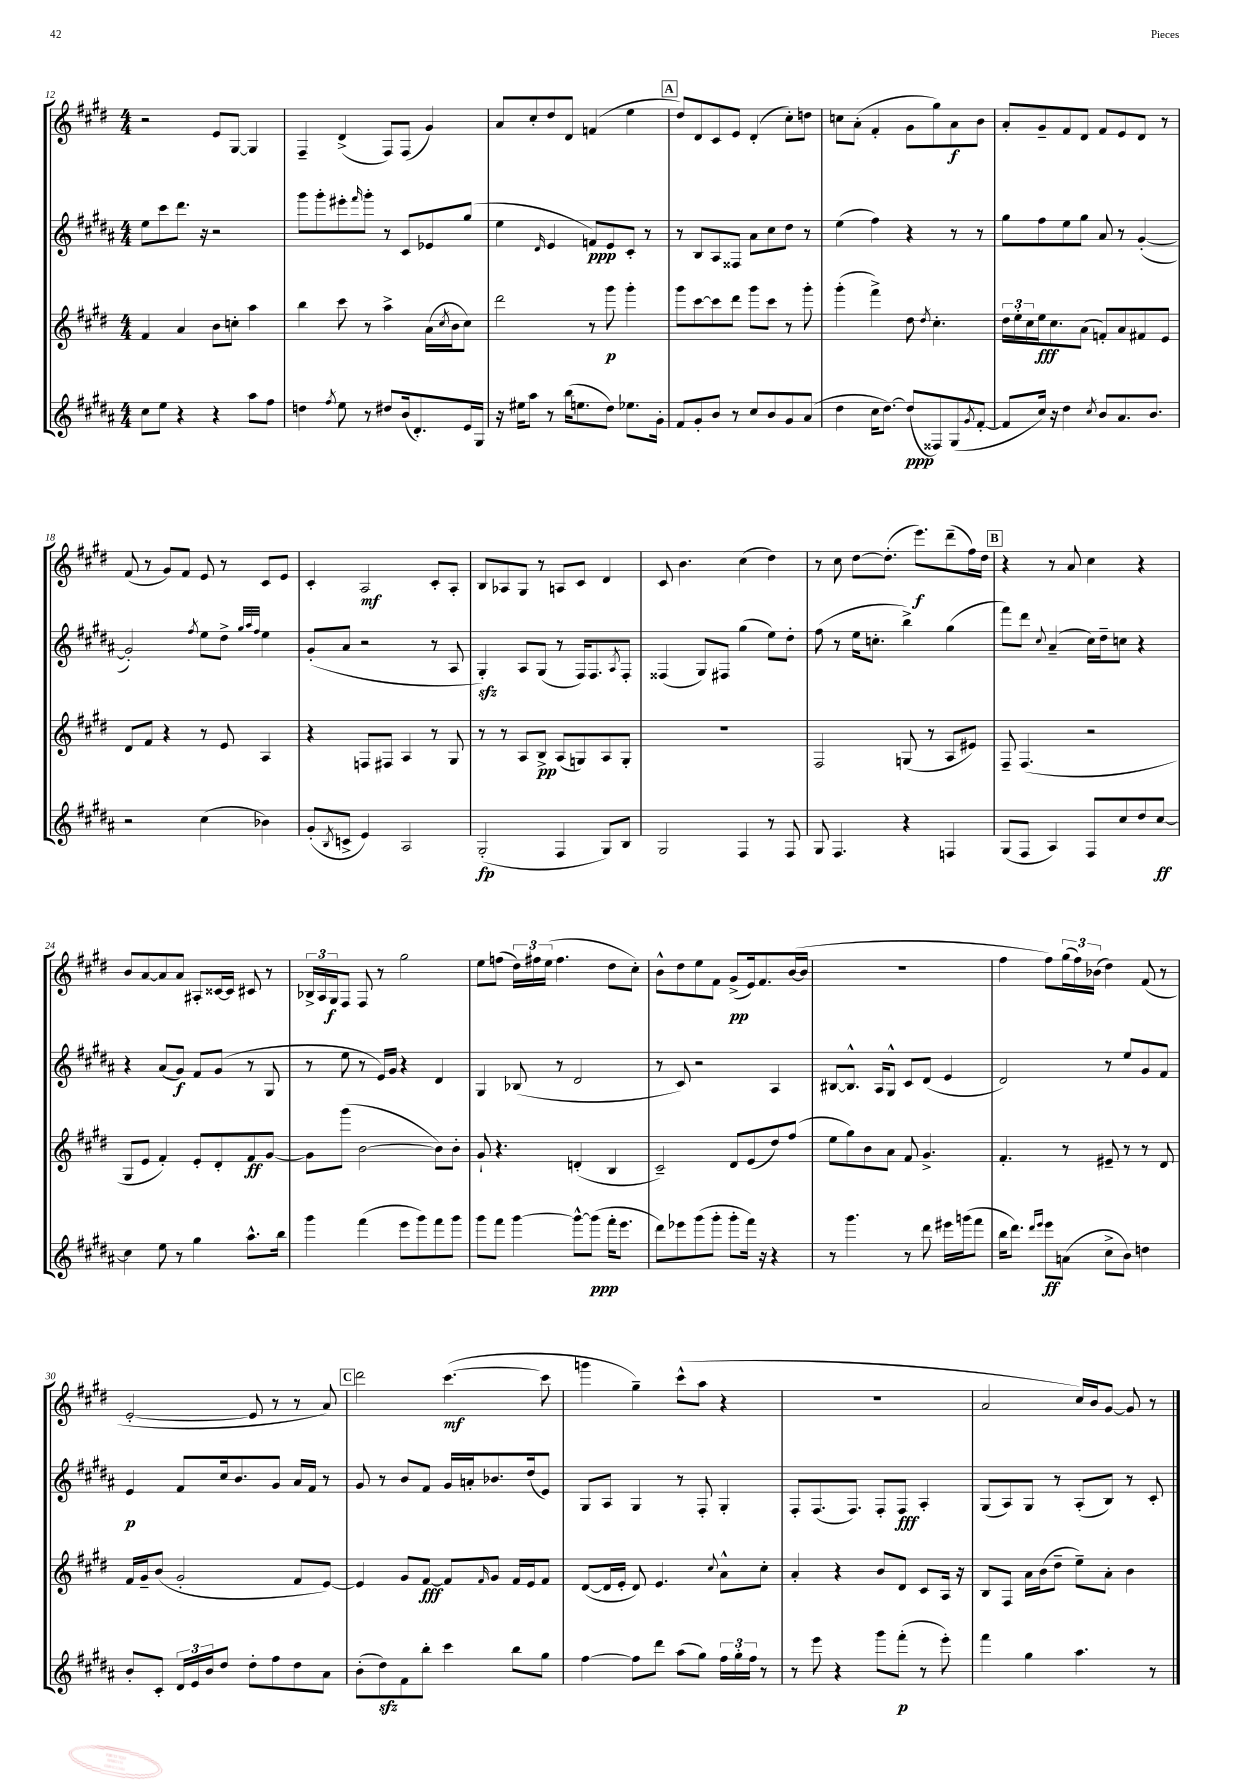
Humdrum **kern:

**kern	**kern	**kern	**kern
*staff4	*staff3	*staff2	*staff1
*clefG2	*clefG2	*clefG2	*clefG2
*k[f#c#g#d#a#]	*k[f#c#g#d#]	*k[f#c#g#d#a#]	*k[f#c#g#d#]
*M4/4	*M4/4	*M4/4	*M4/4
8cc#\L	4f#/	8ee\L	2r
8ee\J	.	8ccc#\	.
4r	4a/	8.ddd#\J	.
.	.	16r	.
4r	8b\L	2r	8e/L
.	8cc'\J	.	[8G#/J
8aa#\L	4aa\	.	4G#/]
8ff#\J	.	.	.
=	=	=	=
4dd\	4bb\	8ggg#\L	4F#~/
.	.	8ggg#'\	.
8qff#/	.	.	.
8ee\	8ccc#\	8eee#'\	(4d#^/
.	.	16qqfff#/	.
8r	8r	8ggg#'\J	.
8dd#/L	4aa^\	8r	8F#/L)
(16b/k	.	8c#/L	(8F#/J
8.d#'/)	.	.	.
.	(16a\LL	8e-/	4g#/)
.	8qcc#/	.	.
.	16b\J	.	.
16e/L	8cc#\J)	(8gg#/J	.
16G#/JJ	.	.	.
=	=	=	=
16r	2ddd#\	4ee\	8a/L
16ee#\LK	.	.	.
8aa#\J	.	.	8cc#'/
.	.	16qqd#/	.
8r	.	4e/	8dd#/
(16bb\LK	.	.	8d#/J
8.ee\	.	.	.
.	8r	8f/L)	(4f/
8dd#\J)	8ggg#\	8e/	.
8.ee-\L	4ggg#'\	8c#'/J	4ee\
.	.	8r	.
16g#'\Jk	.	.	.
=	=	=	=
8f#/L	8ggg#\L	8r	8dd#/L)
8g#'/	[8ccc#\	8B/L	8d#/
8b/J	8ccc#\]	8A#/	8c#/
8r	8ddd#\J	8F##/J	8e/J
8cc#/L	8ggg#\L	8a#\L	(4d#'/
8b/	8ccc#\J	8cc#\	.
8g#/	8r	8dd#\J	8cc#'\L)
(8a#/J	8ggg#'\	8r	8dd\J
=	=	=	=
4dd#\	(4ggg#'\	(4ee\	8cc\L
.	.	.	(8a'\J
16cc#\LK	4fff#^\)	4ff#\)	4f#'/
[8.dd#\J)	.	.	.
(8dd#/]L	8dd#\	4r	8g#\L
.	8qdd#/	.	.
8F##/)	4.cc#'\	.	8gg#\)
(8G#/	.	8r	8a\
8qg#/	.	.	.
[8f#'/J	.	8r	8b\J
=	=	=	=
8f#/]L	24dd#\LL	8gg#\L	8a'/L
.	24ee'\	.	.
.	24cc#\	.	.
16cc#/Jk)	16ee\J	8ff#\	8g#~/
16r	8.cc#\	.	.
4dd#\	.	8ee\	8f#/
.	(8a\J	8gg#\J	8d#/J
8qcc#/	.	.	.
8b/L	8f'/L)	8a#/	8f#/L
8.a#/	8a/	8r	8e/
.	8f#/	([4g#'/	8d#/J
8.b/J	.	.	.
.	8e/J	.	8r
=	=	=	=
2r	8d#/L	2g#'/])	(8f#/
.	8f#/J	.	8r
.	4r	.	8g#/L)
.	.	.	8f#/J
.	.	8qff#/	.
(4cc#\	8r	8ee\L	8e/
.	8e/	8dd#^\J	8r
.	.	32qqgg#/LLL	.
.	.	32qqaa#/	.
.	.	32qqff#/JJJ	.
4b-\)	4A/	4ee\	8c#/L
.	.	.	8e/J
=	=	=	=
(8g#'/L	4r	(8g#'/L	4c#'/
8qB/	.	.	.
8c^/J	.	8a#/J	.
4e/)	8F/L	2r	2A/
.	8F#/J	.	.
2A#/	4A/	.	.
.	8r	8r	8c#'/L
.	8G#/	8A#/	8A'/J
=	=	=	=
(2G#'/	8r	4G#'/)	8B/L
.	8r	.	8A-/
.	8A/L	8A#/L	8G#/J
.	8B^/J	(8G#/J	8r
4F#/	(8A/L	8r	8A/L
.	8G/)	16F#/LK)	8c#/J
.	.	8.F#/	.
8G#/L)	8A/	.	4d#/
.	.	8qA#/	.
8B/J	8G'/J	8F#'/J	.
=	=	=	=
2G#/	1r	(4F##/	8c#/
.	.	.	4.b\
.	.	8G#/L)	.
.	.	8F#/J	.
4F#/	.	(4gg#\	(4cc#\
8r	.	8ee\L)	4dd#\)
8F#/	.	8dd#'\J	.
=	=	=	=
8G#/	2F#/	(8ff#\	8r
4.F#/	.	8r	8cc#\
.	.	16ee\LK	[8dd#\L
.	.	8.cc'\J	.
.	.	.	(8.dd#'\]J
4r	(8G/	4bb^\)	.
.	.	.	8.eee\L)
.	8r	.	.
4F/	8A/L	(4gg#\	(8ddd#~\
.	8e#/J)	.	16ff#\L)
.	.	.	16dd#\JJ
=	=	=	=
(8G#/L	8F#~/	8fff#\L)	4r
8F#/J	(4.F#/	8ddd#\J	.
.	.	8qqcc#/	.
4A#/)	.	(4a#~/	8r
.	.	.	8a/
8F#/L	2r	16cc#\LL)	4cc#\
.	.	16dd#~\J	.
8cc#/	.	8cc\J	.
8dd#/	.	4r	4r
[8cc#/J	.	.	.
=	=	=	=
4cc#\]	8G#/L	4r	8b/L
.	8e/J	.	[8a/
8ee\	4f#'/)	(8a#/L	8a/]
8r	.	8g#/J)	8a/J
4gg#\	8e'/L	8f#/L	8A#'/L
.	8d#'/	(8g#/J	[16c##/L
.	.	.	16c##/]JJ
8.aa#^^\L	8f#/	8r	8c#/
.	[8g#/J	8G#/	8r
16bb\Jk	.	.	.
=	=	=	=
4ggg#\	8g#\]L	8r	24B-^/LL
.	.	.	24A/
.	.	.	24G#/J
.	(8ggg#\J	8ee\	8F#/J
(4fff#\	[2b\	8r	8F#/
.	.	16e/LL)	8r
.	.	16g#/JJ	.
8eee\L	.	4r	2gg#\
8ggg#\)	.	.	.
8fff#\	8b\]L)	4d#/	.
8ggg#\J	8b'\J	.	.
=	=	=	=
8ggg#\L	8g#`/	4G#/	8ee\L
8fff#\J	4.r	.	(8ff\J
[4ggg#\	.	(8B-/	24dd#\LL)
.	.	.	24ff#\
.	.	.	(24ee\JJ
.	.	8r	4.ff#\
8ggg#^^\_L	(4d'/	2d#/	.
(8ggg#\]J	.	.	.
16fff#'\LK	4B/	.	8dd#\L
8.eee\J	.	.	.
.	.	.	8cc#'\J)
=	=	=	=
8ddd#\L)	2c#~/)	8r	8b^^\L
8eee-\	.	8c#/)	8dd#\
(8ggg#\	.	2r	8ee\
8ggg#'\J	.	.	8f#\J
8ggg#'\L	8d#/L	.	(8g#^/L
16fff#\Jk)	(8e/	.	16e/k)
16r	.	.	8.f#/
4r	8dd#/)	4A#/	.
.	(8ff#/J	.	([16b/L
.	.	.	16b/]JJ
=	=	=	=
8r	8ee\L	[8B#/L	1r
4.ggg#\	8gg#\)	8.B#^^/]J	.
.	8b\	.	.
.	.	16A#/LK	.
.	8a\J	8G#^^/J	.
8r	8f#/	8c#/L	.
8ddd#\	4.g#^/	(8d#/J	.
16eee#\LL	.	4e/	.
(16ggg\J	.	.	.
8fff#\J	.	.	.
=	=	=	=
16bb\LK	4.f#'/	2d#/)	4ff#\
8.ddd#\J)	.	.	.
16qqddd#/LL	.	.	.
16qqeee/JJ	.	.	.
8eee\L	.	.	8ff#\L)
(8a\J	8r	.	(24gg#\L
.	.	.	24ff#\)
.	.	.	(24b-\JJ
8cc#^\L	8e#~/	8r	4dd#\)
8b\J)	8r	8ee/L	.
4dd\	8r	8g#/	(8f#/
.	8d#/	8f#/J	8r
=	=	=	=
8b'/L	16f#/LL	4e/	[2e'/
.	16g#~/J	.	.
8c#'/J	(8b/J	.	.
24d#/LL	2g#'/	8f#/L	.
24e/	.	.	.
24b/J	.	.	.
8dd#/J	.	16cc#/k	.
.	.	8.b/	.
8dd#'\L	.	.	8e/]
8ff#\	.	8g#/J	8r
8dd#\	8f#/L	16a#/LL	8r
.	.	16f#/JJ	.
8a#\J	[8e/J)	8r	8a/)
=	=	=	=
(8b'\L	4e/]	8g#/	2ddd#\
8dd#\)	.	8r	.
8f#\	8g#/L	8b/L	.
8bb'\J	[8f#/J	8f#/J	.
4ccc#\	8f#/]L	16g#/LL	([4.ccc#\
.	.	16a'/J	.
.	16qqf#/	.	.
.	8g#/J	8.b-/	.
8bb\L	16f#/LL	.	.
.	16e/J	(16dd#/k	.
8gg#\J	8f#/J	8e/J)	8ccc#\]
=	=	=	=
[4ff#\	([8d#/L	8G#/L	4ggg\
.	16d#/]L	8A#/J	.
.	16e'/JJ	.	.
8ff#\]L	8d#/)	4G#/	4gg#~\)
8ddd#\J	4.e/	.	.
(8aa#\L	.	8r	(8ccc#^^\L
8gg#\J)	.	8F#'/	8aa\J
.	8qqcc#/	.	.
24ff#\LL	8a^^\L	4G#'/	4r
24gg#'\	.	.	.
24ff#\JJ	.	.	.
8r	8cc#'\J	.	.
=	=	=	=
8r	4a'/	8F#'/L	1r
8eee\	.	(8.F#/	.
4r	4r	.	.
.	.	8.F#/J)	.
8ggg#\L	8b/L	8F#'/L	.
(8fff#'\J	8d#/J	8F#/J	.
8r	8c#/L	4A#'/	.
8eee'\)	16A/Jk	.	.
.	16r	.	.
=	=	=	=
4fff#\	8B/L	(8G#/L	2a/
.	8F#/J	8A#/)	.
4gg#\	16a\LL	8G#/J	.
.	(16b\J	.	.
.	8dd#~\J	8r	.
4.aa#\	8ee~\L)	(8A#'/L	16cc#/LL)
.	.	.	16b/J
.	8a'\J	8B/J)	[8g#/J
.	4b\	8r	8g#/]
8r	.	8c#'/	8r
==	==	==	==
*-	*-	*-	*-
